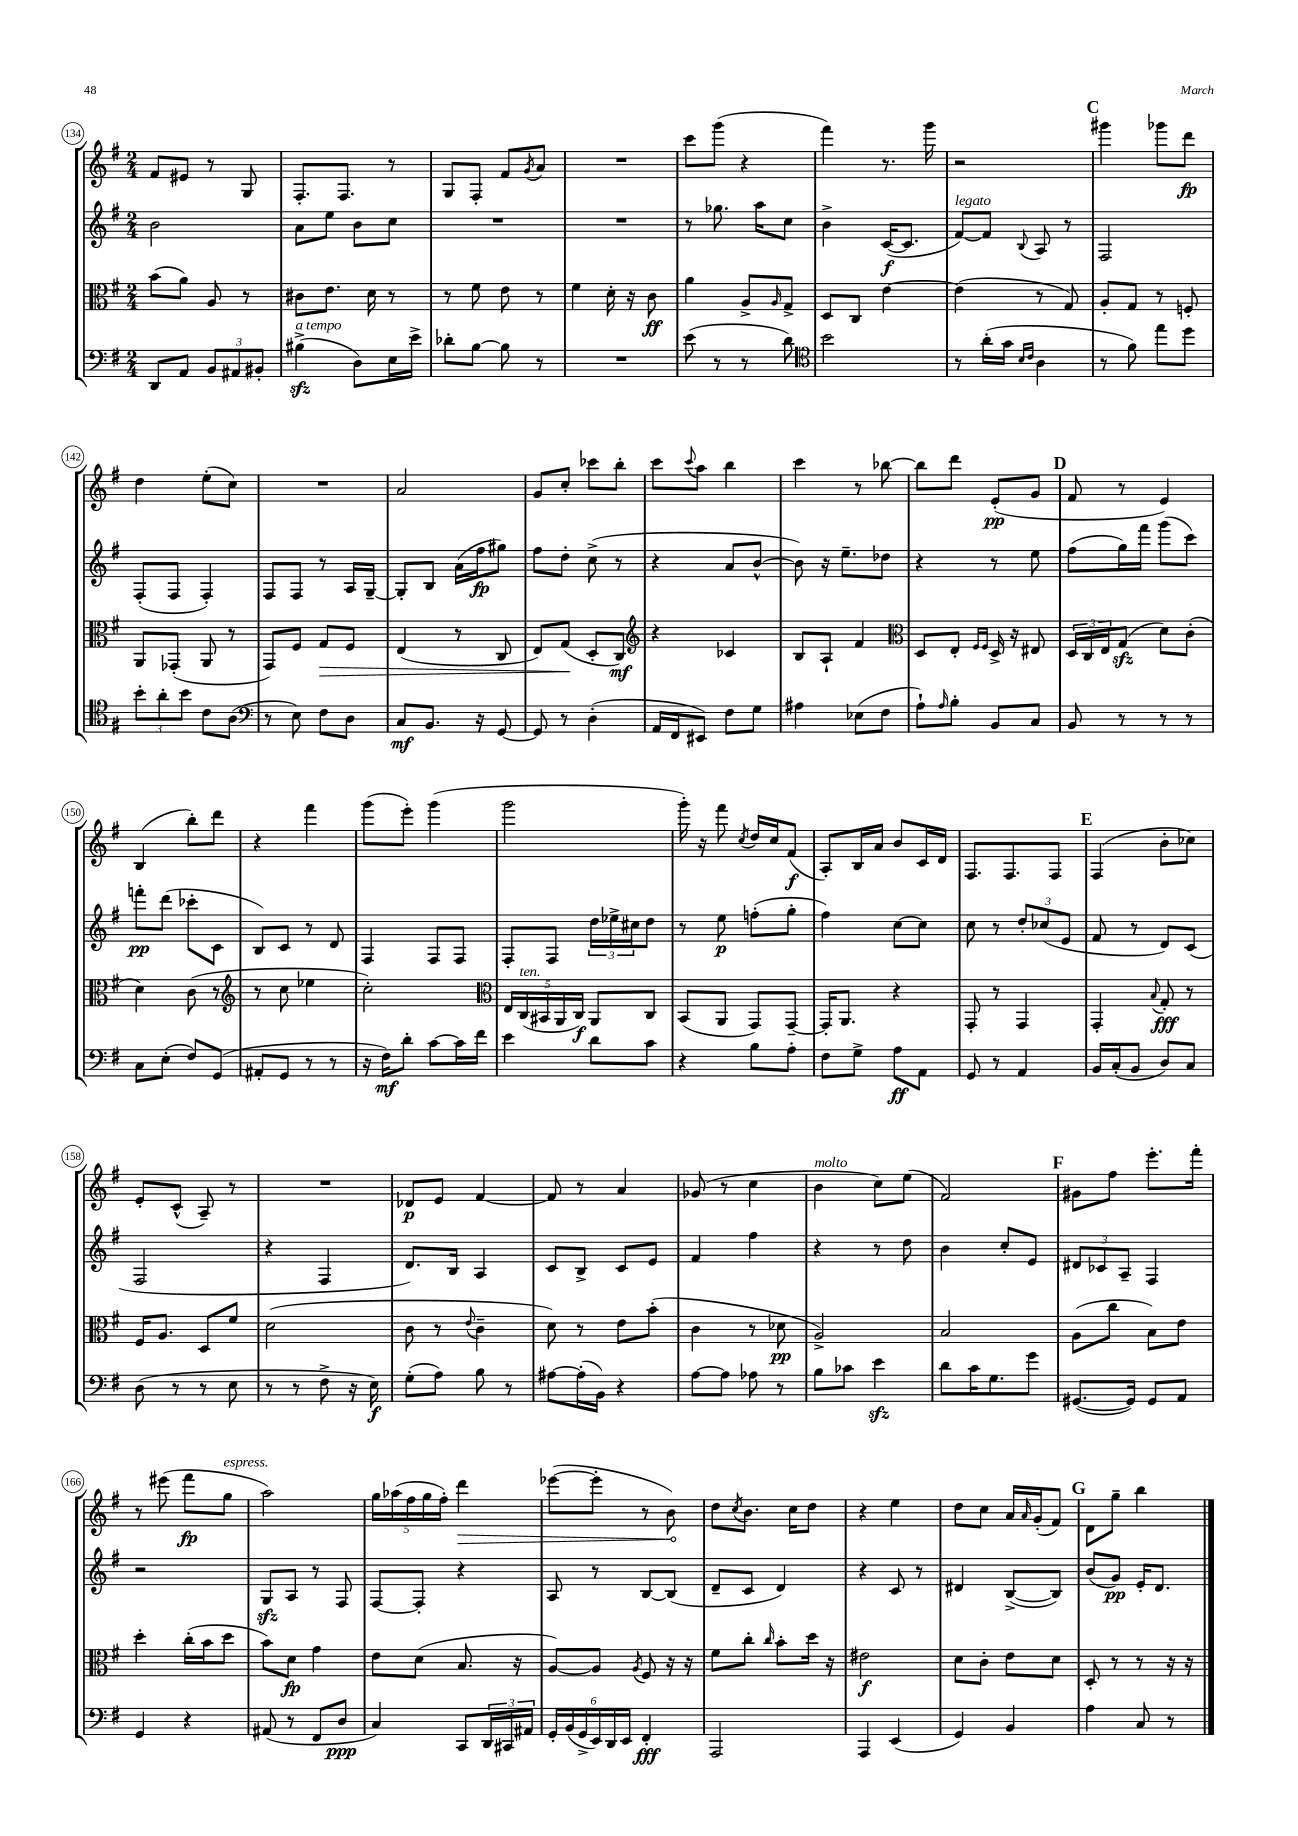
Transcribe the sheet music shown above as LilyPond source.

<<
\new StaffGroup <<
\new Staff = "s0" {
    \clef treble \key g \major \numericTimeSignature \time 2/4
    fis'8 eis'8 r8 g8 |
    fis8.-. fis8. r8 |
    g8 fis8-. fis'8 \acciaccatura { g'8 } a'8 |
    R2 |
    c'''8 g'''8( r4 |
    fis'''4) r8. g'''16 |
    r2 |
    \mark \markup { \bold "C" } gis'''4 ges'''8 d'''8\fp |
    d''4 e''8-.( c''8) |
    R2 |
    a'2 |
    g'8 c''8-. ces'''8 b''8-. |
    c'''8 \appoggiatura { c'''8 } a''8 b''4 |
    c'''4 r8 bes''8~ |
    bes''8 d'''8 e'8-.\pp( g'8 |
    \mark \markup { \bold "D" } fis'8 r8 e'4) |
    b4( b''8-.) d'''8 |
    r4 fis'''4 |
    g'''8( e'''8-.) g'''4( |
    g'''2 |
    g'''16-.) r16 fis'''8 \acciaccatura { c''8 } d''16 c''16 fis'8\f( |
    a8-.) b16 a'16 b'8 c'16 d'16 |
    fis8. fis8. fis8 |
    \mark \markup { \bold "E" } fis4( b'8-. ces''8) |
    e'8-. c'8-^( a8--) r8 |
    R2 |
    des'8\p e'8 fis'4~ |
    fis'8 r8 a'4 |
    ges'8( r8 c''4 |
    b'4^\markup { \italic "molto" } c''8) e''8( |
    fis'2) |
    \mark \markup { \bold "F" } gis'8 fis''8 e'''8.-. fis'''16-. |
    r8 eis'''8( fis'''8\fp g''8^\markup { \italic "espress." } |
    a''2) |
    \tuplet 5/4 { g''16 aes''16( fis''16 g''16 fis''16-.) } \once \override Hairpin.circled-tip = ##t d'''4\> |
    ees'''8~( ees'''8-. r8 b'8\!) |
    d''8 \acciaccatura { c''8 } b'8. c''16 d''8 |
    r4 e''4 |
    d''8 c''8 a'16 \grace { a'16 } g'16-.( fis'8) |
    \mark \markup { \bold "G" } d'8 g''8-- b''4 \bar "|." |
}
\new Staff = "s1" {
    \clef treble \key g \major \numericTimeSignature \time 2/4
    b'2 |
    a'8 e''8 b'8 c''8 |
    R2 |
    R2 |
    r8 ges''8. a''16 c''8 |
    b'4-> c'16~\f( c'8. |
    fis'8~^\markup { \italic "legato" }) fis'8 \appoggiatura { b8 } a8 r8 |
    \mark \markup { \bold "C" } fis2 |
    fis8-.( fis8 fis4-.) |
    fis8 fis8 r8 a16 g16~-- |
    g8-. b8 a'16( fis''16\fp gis''8) |
    fis''8 d''8-. c''8->( r8 |
    r4 a'8 b'8~-^ |
    b'8) r16 e''8.-- des''8 |
    r4 r8 e''8 |
    \mark \markup { \bold "D" } fis''8( g''16) fis'''16 g'''8( c'''8) |
    f'''8-.\pp d'''8( ces'''8-. c'8 |
    b8) c'8 r8 d'8 |
    fis4 fis8 fis8 |
    fis8-. fis8 \tuplet 3/2 { d''16 ees''16-> cis''16 } d''8 |
    r8 e''8\p f''8-.( g''8-. |
    fis''4) c''8~ c''8 |
    c''8 r8 \tuplet 3/2 { d''8-. ces''8( e'8 } |
    \mark \markup { \bold "E" } fis'8 r8 d'8) c'8( |
    fis2 |
    r4 fis4 |
    d'8.) b16 a4 |
    c'8 b8-> c'8 e'8 |
    fis'4 fis''4 |
    r4 r8 d''8 |
    b'4 c''8-. e'8 |
    \mark \markup { \bold "F" } \tuplet 3/2 { dis'8 ces'8 a8-- } fis4 |
    r2 |
    g8\sfz a8 r8 fis8 |
    fis8~ fis8-. r4 |
    a8 r8 b8~ b8( |
    d'8-- c'8 d'4) |
    r4 c'8 r8 |
    dis'4 b8~->( b8) |
    \mark \markup { \bold "G" } b'8( g'8\pp) e'16-. d'8. \bar "|." |
}
\new Staff = "s2" {
    \clef alto \key g \major \numericTimeSignature \time 2/4
    b'8( a'8) a8 r8 |
    cis'8 e'8. d'16 r8 |
    r8 fis'8 e'8 r8 |
    fis'4 d'16-. r16 c'8\ff |
    a'4 a8-> \grace { a16 } g8-> |
    d8 c8 e'4~ |
    e'4( r8 g8) |
    \mark \markup { \bold "C" } a8-. g8 r8 f8-. |
    a,8 ges,8-.( a,8 r8 |
    g,8) fis8 g8\> fis8 |
    e4( r8 c8 |
    e8) g8\!( d8-. c8\mf) |
    \clef treble r4 ces'4 |
    b8 a8-! fis'4 |
    \clef alto d8 e8-. \grace { fis16 fis16 } d16-> r16 eis8 |
    \mark \markup { \bold "D" } \tuplet 3/2 { d16 c16 e16 } g8\sfz( d'8) c'8-.( |
    d'4) c'8( r8 |
    \clef treble r8 c''8 ees''4 |
    c''2-.) |
    \clef alto \tuplet 5/4 { e16 c16^\markup { \italic "ten." }( bis,16 a,16 c16\f) } a,8 c8 |
    b,8( a,8 g,8) g,8~-- |
    g,16-. a,8. r4 |
    g,8-. r8 g,4 |
    \mark \markup { \bold "E" } g,4-. \appoggiatura { b8 } g8-.\fff r8 |
    fis16 a8. d8 fis'8 |
    d'2( |
    c'8 r8 \appoggiatura { e'8 } c'4-- |
    d'8) r8 e'8 b'8-.( |
    c'4 r8 des'8\pp |
    a2->) |
    b2 |
    \mark \markup { \bold "F" } a8( c''8 b8) e'8 |
    d''4-. c''16-.( b'16 d''8 |
    b'8) d'8\fp g'4 |
    e'8 d'8( b8. r16 |
    a8~) a8 \acciaccatura { a8 } fis8 r16 r16 |
    fis'8 c''8-. \grace { c''16 } b'8-. d''16 r16 |
    eis'2\f |
    d'8 c'8-. e'8 d'8 |
    \mark \markup { \bold "G" } d8-. r8 r8 r16 r16 \bar "|." |
}
\new Staff = "s3" {
    \clef bass \key g \major \numericTimeSignature \time 2/4
    d,8 a,8 \tuplet 3/2 { b,8 ais,8 bis,8-. } |
    bis4->\sfz^\markup { \italic "a tempo" }( d8) e16 e'16-> |
    des'8-. b8~ b8 r8 |
    R2 |
    e'8( r8 r8 d'8) |
    \clef tenor b'2 |
    r8 a'16-.( g'16 \grace { b16 c'16 } a4 |
    \mark \markup { \bold "C" } r8 fis'8) e''8 d''8 |
    \tuplet 3/2 { b'8-. a'8-. b'8 } c'8 a8( |
    \clef bass r8 e8) fis8 d8 |
    c8\mf b,8. r16 g,8~ |
    g,8 r8 d4-.( |
    a,16 fis,16 eis,8) fis8 g8 |
    ais4 ees8( fis8 |
    a8-!) \grace { a16 } b8-. b,8 c8 |
    \mark \markup { \bold "D" } b,8 r8 r8 r8 |
    c8 e8-.( fis8) g,8( |
    ais,8-. g,8 r8 r8 |
    r16 fis16\mf) d'8-. c'8~ c'16 fis'16 |
    e'4 d'8 c'8 |
    r4 b8 a8-. |
    fis8 g8-> a8\ff a,8 |
    g,8 r8 a,4 |
    \mark \markup { \bold "E" } b,16 c16-.( b,8 d8) c8 |
    d8( r8 r8 e8 |
    r8 r8 fis8-> r16 e16\f) |
    g8-.( a8) b8 r8 |
    ais8~ ais16-.( b,16) r4 |
    a8~ a8 aes8 r8 |
    b8 ces'8 e'4\sfz |
    d'8 c'16 g8. g'8 |
    \mark \markup { \bold "F" } gis,8.~( gis,16) gis,8 a,8 |
    g,4 r4 |
    ais,8( r8 fis,8 d8\ppp |
    c4) c,8 \tuplet 3/2 { d,16 cis,16 ais,16 } |
    \tuplet 6/4 { g,16-. b,16( g,16-> e,16) d,16 e,16 } fis,4-.\fff |
    a,,2 |
    a,,4 e,4( |
    g,4) b,4 |
    \mark \markup { \bold "G" } a4 c8 r8 \bar "|." |
}
>>
>>
\layout { \context { \Score currentBarNumber = #134 \override BarNumber.stencil = #(make-stencil-circler 0.1 0.3 ly:text-interface::print) } }
